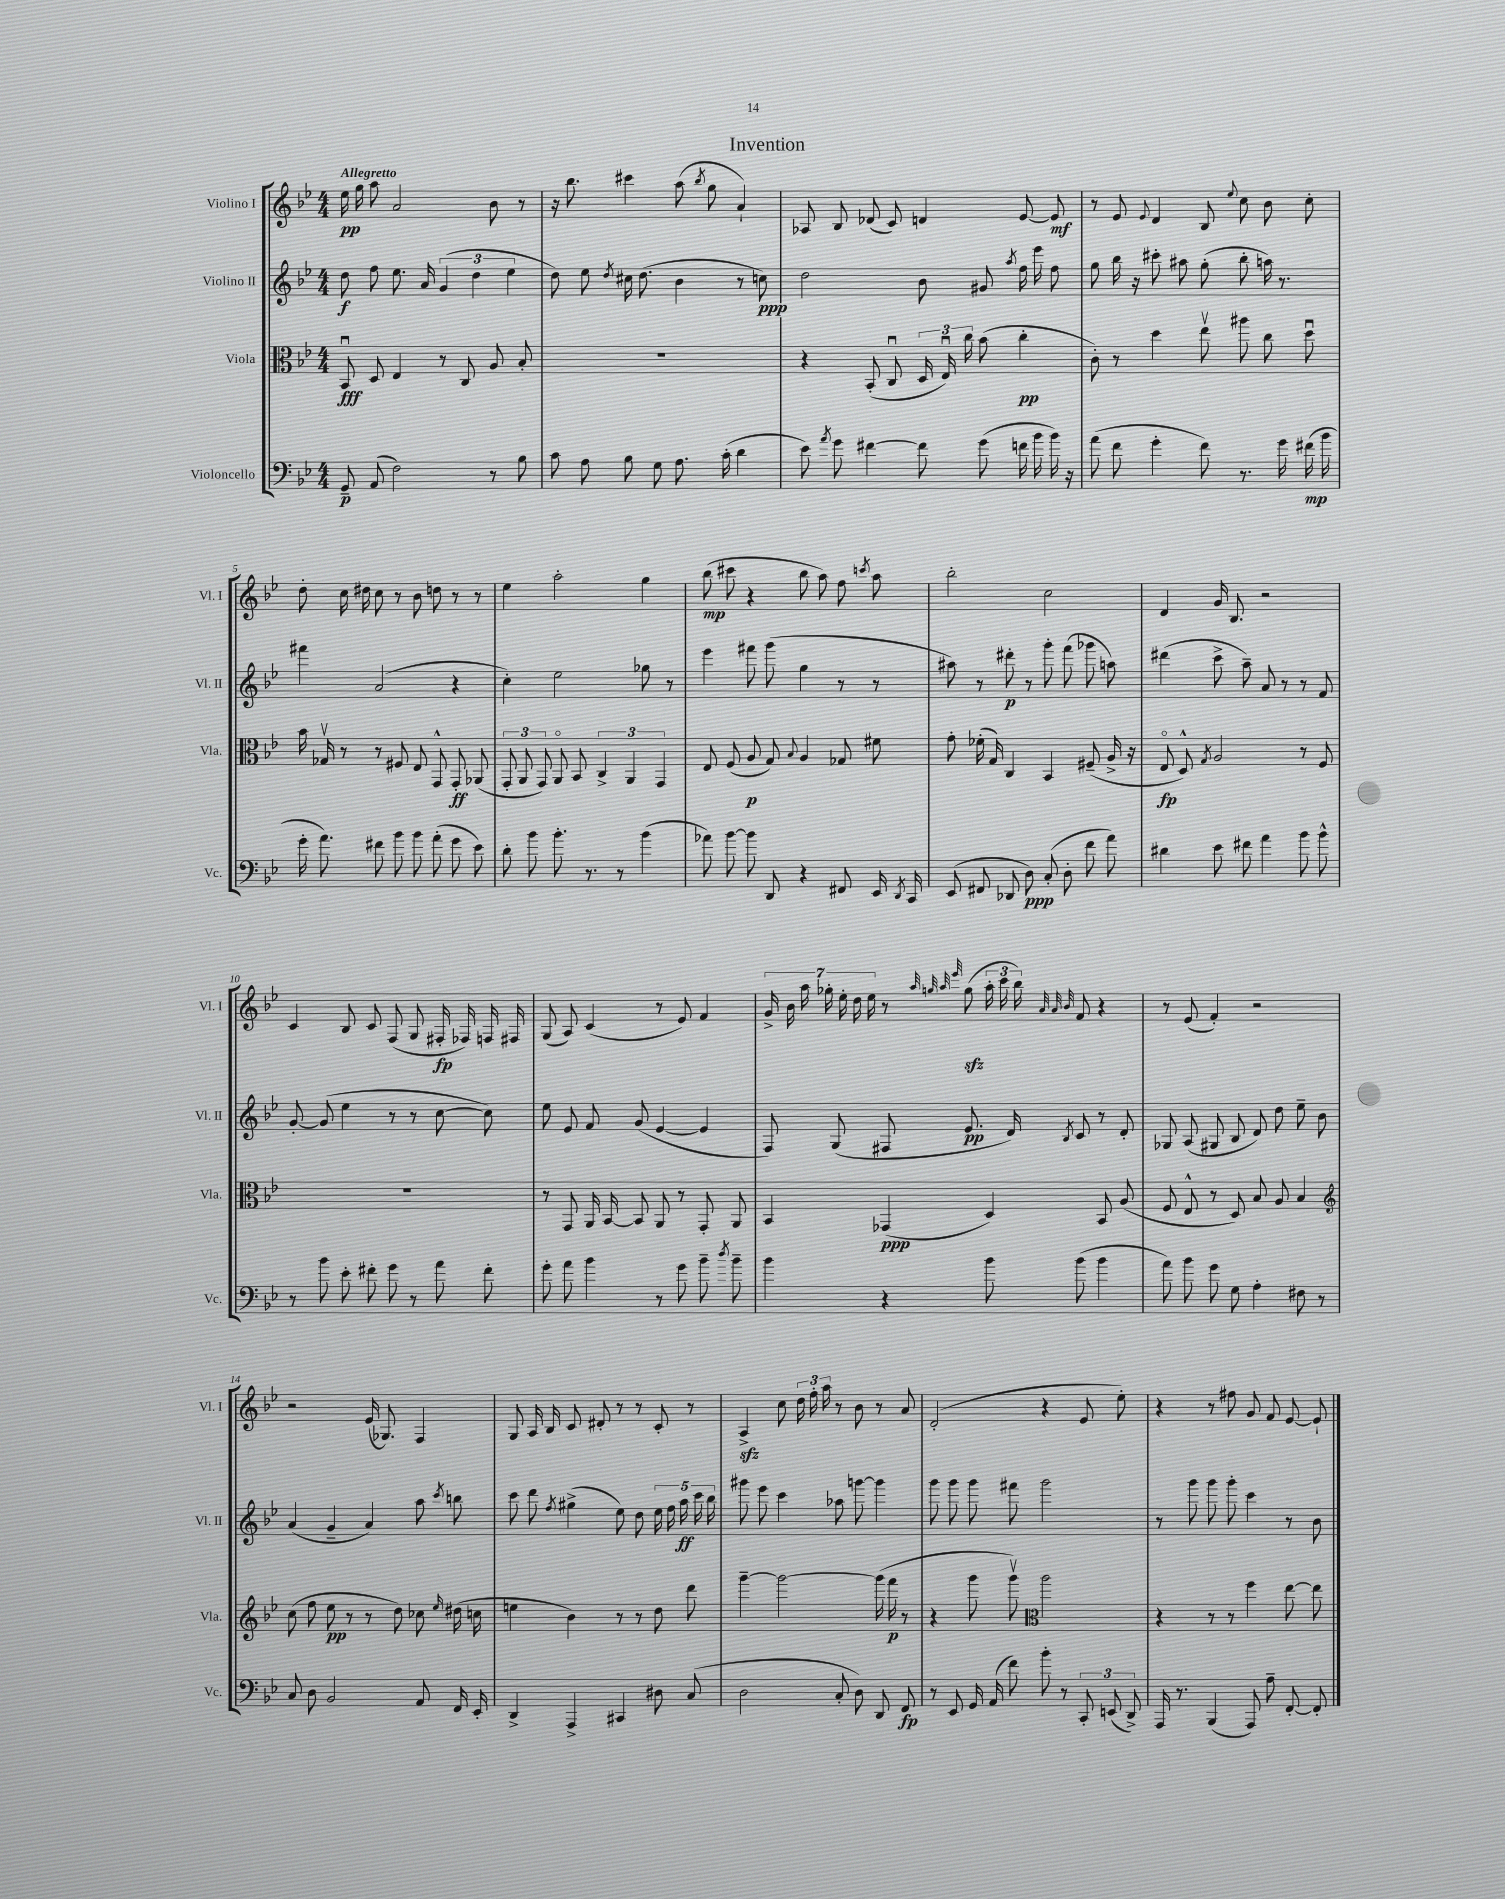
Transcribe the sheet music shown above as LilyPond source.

\header { title = "Invention" }
<<
\new StaffGroup <<
\new Staff = "s0" \with { instrumentName = "Violino I" shortInstrumentName = "Vl. I" } {
    \clef treble \key bes \major \numericTimeSignature \time 4/4 \tempo "Allegretto"
    \autoBeamOff ees''16\pp g''16 a''8 a'2 bes'8 r8 |
    r16 bes''8. cis'''4 a''8( \acciaccatura { bes''8 } g''8 a'4-!) |
    aes8 bes8 des'8( c'8) d'4 ees'8~ ees'8\mf |
    r8 ees'8 \appoggiatura { ees'8 } d'4 bes8 \appoggiatura { ees''8 } c''8 bes'8 c''8-. |
    d''8-. c''16 dis''16 c''8 r8 bes'8 d''8 r8 r8 |
    ees''4 a''2-. g''4 |
    bes''8\mp( cis'''8 r4 bes''8 a''8) f''8 \acciaccatura { c'''8 } a''8 |
    bes''2-. c''2 |
    d'4 g'16 bes8. r2 |
    c'4 bes8 c'8 f8( g8 fis16-.\fp fes16) f16 fis16 |
    g8( a8) c'4( r8 ees'8) f'4 |
    \tuplet 7/4 { g'16-> bes'16 a''16 ges''16-. ees''16-. d''16 ees''16 } r8 \grace { a''32 g''32 a''32 ees'''32 } g''8\sfz( \tuplet 3/2 { a''16-. c'''16 bes''16) } \grace { a'32 a'32 bes'32 } f'8 r4 |
    r8 ees'8( f'4-.) r2 |
    r2 ees'16( ges8.) f4 |
    g8 a16 bes16 c'8 dis'8-. r8 r8 c'8-. r8 |
    a4->\sfz c''8 \tuplet 3/2 { d''16 f''16-. a''16 } r8 bes'8 r8 a'8 |
    d'2-.( r4 ees'8 ees''8-.) |
    r4 r8 fis''8 g'8 f'8 ees'8~ ees'8-! \bar "|." |
}
\new Staff = "s1" \with { instrumentName = "Violino II" shortInstrumentName = "Vl. II" } {
    \clef treble \key bes \major \numericTimeSignature \time 4/4
    \autoBeamOff d''8\f f''8 ees''8. a'16 \tuplet 3/2 { g'4( d''4 ees''4 } |
    d''8) ees''8 \acciaccatura { d''8 } cis''16 d''8.( bes'4 r8 c''8\ppp) |
    d''2 bes'8 gis'8 \acciaccatura { a''8 } f''16 ees'''16 f''8 |
    g''8 bes''16 r16 cis'''8-. ais''8 g''8-.( bes''8-. a''16) r8. |
    fis'''4 a'2( r4 |
    c''4-.) ees''2 ges''8 r8 |
    ees'''4 fis'''8 g'''8( g''4 r8 r8 |
    ais''8) r8 dis'''8-.\p r8 g'''8-. f'''8( ges'''8 a''8) |
    dis'''4( c'''8-> a''8--) a'8 r8 r8 f'8 |
    g'8~-. g'8( ees''4 r8 r8 c''8~ c''8) |
    ees''8 ees'8 f'8 g'8( ees'4~ ees'4 |
    f8) g8( fis8 ees'8.\pp d'16) \acciaccatura { bes8 } c'8 r8 d'8-. |
    ges8 a8( gis8 bes8 d'8) d''8 ees''8-- bes'8 |
    a'4( g'4-- a'4) a''8 \acciaccatura { c'''8 } b''8 |
    c'''8 d'''8 \acciaccatura { f''8 } gis''4->( ees''8) d''8 \tuplet 5/4 { ees''16 f''16 a''16\ff c'''16 bes''16 } |
    gis'''8 ees'''8 c'''4 aes''8 g'''8~ g'''4 |
    g'''8 g'''8 g'''8 fis'''8 g'''2 |
    r8 g'''8 g'''8 g'''8-. c'''4 r8 bes'8 \bar "|." |
}
\new Staff = "s2" \with { instrumentName = "Viola" shortInstrumentName = "Vla." } {
    \clef alto \key bes \major \numericTimeSignature \time 4/4
    \autoBeamOff bes,8\downbow\fff d8 ees4 r8 c8 a8 bes8-. |
    R1 |
    r4 bes,8-.( c8\downbow \tuplet 3/2 { d16 ees16\downbow) c''16 } bes'8( c''4-.\pp |
    c'8-.) r8 d''4 ees''8\upbow ais''8 c''8 d''8\downbow |
    bes'16 ges16\upbow r8 r8 fis8 ees8 g,8-^ g,8-.\ff aes,8( |
    \tuplet 3/2 { g,8-. a,8 g,8) } a,8\flageolet bes,8 \tuplet 3/2 { c4-> a,4 g,4 } |
    ees8 f8( a8\p g8) \appoggiatura { bes8 } a4 ges8 fis'8 |
    g'8-. fes'16-.( g16) c4 bes,4 fis8--( a16-> r16 |
    ees8\flageolet\fp d8-^) \acciaccatura { g8 } a2 r8 f8 |
    R1 |
    r8 g,8 a,16 bes,16~ bes,8 a,8 r8 g,8-. a,8 |
    bes,4 ges,4\ppp( d4) bes,8 a8( |
    f8 ees8-^ r8 d8) bes8 a8 bes4 |
    \clef treble c''8( f''8 ees''8\pp r8 r8 d''8) ces''8 \grace { ees''16 } dis''16( c''16 |
    e''4 bes'4) r8 r8 d''8 d'''8 |
    g'''4~-- g'''2~ g'''16( f'''16\p r8 |
    r4 g'''8 g'''8\upbow) \clef alto a''2 |
    r4 r8 r8 f''4 ees''8~ ees''8 \bar "|." |
}
\new Staff = "s3" \with { instrumentName = "Violoncello" shortInstrumentName = "Vc." } {
    \clef bass \key bes \major \numericTimeSignature \time 4/4
    \autoBeamOff g,8--\p a,8( f2) r8 bes8 |
    c'8 a8 bes8 g8 a8. c'16-.( d'4 |
    ees'8) \acciaccatura { a'8 } g'8 fis'4~ fis'8 g'8( f'16 bes'16 bes'16) r16 |
    a'8( f'8 g'4-. f'8) r8. g'16 fis'16\mp( bes'16 |
    g'16-. a'8.) fis'8 bes'8 bes'8 a'8-.( g'8 ees'8) |
    d'8-. bes'8 bes'8.-. r8. r8 bes'4( |
    aes'8) bes'8~ bes'8 d,8 r4 fis,8 ees,16 \acciaccatura { d,8 } c,16 |
    ees,8( fis,8 des,8 d8\ppp) c8-.( d8-. f'8 a'8) |
    dis'4 ees'8 fis'8 a'4 bes'8 bes'8-^ |
    r8 bes'8 ees'8-. fis'8-. g'8 r8 a'8 fis'8-. |
    g'8-. a'8 bes'4 r8 g'8 bes'8-- \acciaccatura { d''8 } bes'8-- |
    bes'4 r4 bes'8 bes'8( bes'4 |
    a'8) bes'8 g'8 g8 a4-. fis8 r8 |
    c8 d8 bes,2 a,8 f,16 ees,16-. |
    d,4-> a,,4-> cis,4 dis8 c8( |
    d2 c8-. d8) d,8 f,8\fp |
    r8 ees,8 g,16 a,16( f'8) bes'8-. r8 \tuplet 3/2 { c,8-. e,8( d,8->) } |
    a,,16 r8. bes,,4( a,,8) a8-- f,8~-. f,8-. \bar "|." |
}
>>
>>
